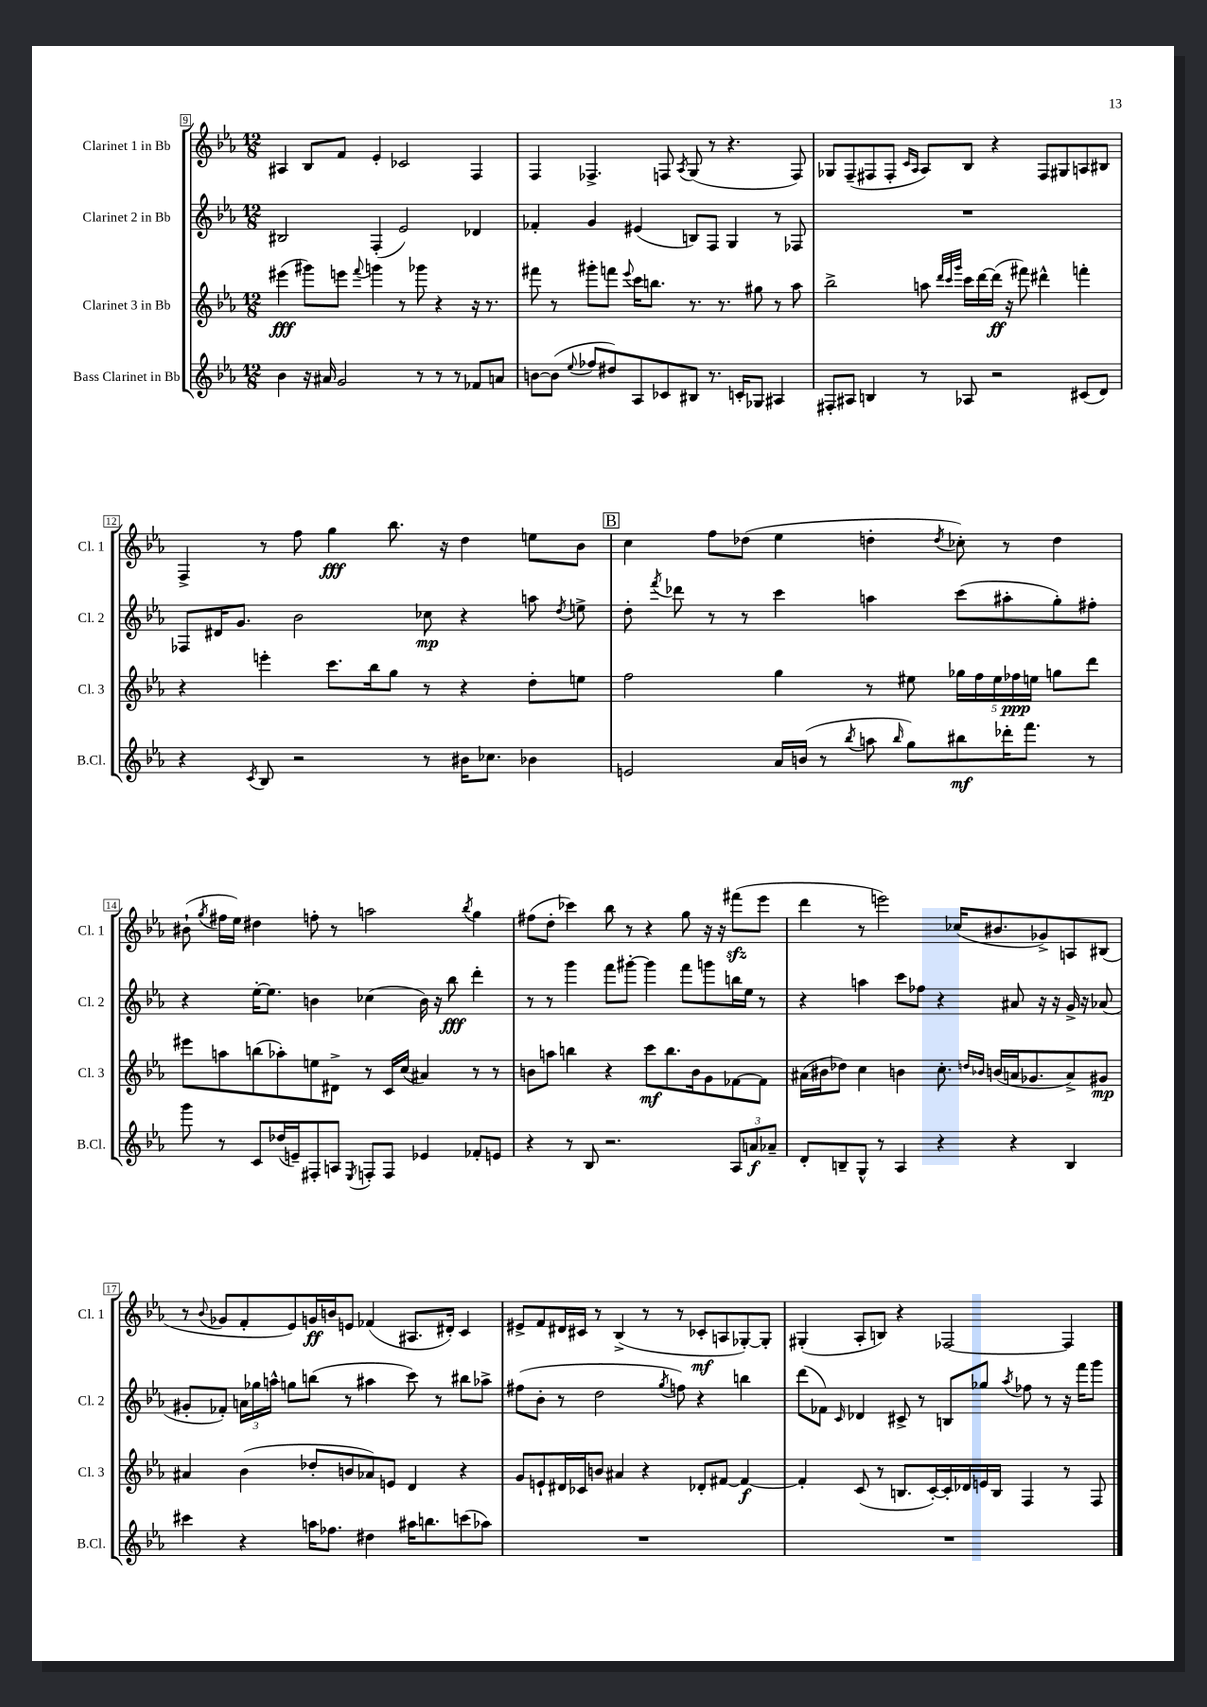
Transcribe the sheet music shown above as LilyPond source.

<<
\new StaffGroup <<
\new Staff = "s0" \with { instrumentName = "Clarinet 1 in Bb" shortInstrumentName = "Cl. 1" } {
    \clef treble \key ees \major \numericTimeSignature \time 12/8
    \autoBeamOff ais4 bes8[ f'8] ees'4-. ces'2 f4 |
    f4 fes4.-> f8 \acciaccatura { aes8 } g8( r8 r4. f8) |
    ges8[ f8--( fis8 fis8]-. \grace { c'16[ aes16] } aes8[) bes8] r4 fis8[ gis8 a8 bis8] |
    f4-> r8 f''8 g''4\fff bes''8. r16 d''4 e''8[ bes'8] |
    \mark \markup { \box "B" } c''4 f''8[ des''8]( ees''4 d''4-. \acciaccatura { d''8 } ces''8-.) r8 d''4 |
    bis'8-!( \acciaccatura { g''8 } fis''16[ ees''16]) dis''4 f''8-. r8 a''2 \acciaccatura { bes''8 } g''4 |
    fis''8[( d''8]-. ces'''4) bes''8 r8 r4 g''8 r16 r16 fis'''8[\sfz( ees'''8] |
    d'''4 r8 e'''2) ces''16[( bis'8. ges'8->) a8 bis8]( |
    r8 \appoggiatura { bes'8 } ges'8[ f'8-. ees'8) g'16\ff b'16 e'8] fes'4( ais8.[ dis'16]-.) c'4 |
    eis'8[-> f'8 dis'16 cis'16] r8 bes4->( r8 r8 ces'8[-.\mf a8 ges8~-.) ges8]-. |
    gis4-.( aes8[-. b8]) r4 fes2~ fes4 \bar "|." |
}
\new Staff = "s1" \with { instrumentName = "Clarinet 2 in Bb" shortInstrumentName = "Cl. 2" } {
    \clef treble \key ees \major \numericTimeSignature \time 12/8
    \autoBeamOff bis2 f4-.( ees'2) des'4 |
    fes'4-. g'4 eis'4( b8[) f8] g4 r8 fes8 |
    R1. |
    fes8[ dis'16 g'8.] bes'2 ces''8\mp r4 a''8 \acciaccatura { d''8 } e''8-> |
    \mark \markup { \box "B" } d''8-. \acciaccatura { f'''8 } des'''8 r8 r8 c'''4 a''4 c'''8[( ais''8-. g''8-.) fis''8]-. |
    r4 ees''16[~-. ees''8.] b'4 ces''4( b'16) r16 bes''8\fff d'''4-. |
    r8 r8 g'''4 f'''8[ gis'''8]~-. gis'''4 f'''8[ g'''8 b''16 ees''16] r8 |
    r4 a''4 c'''8[ fes''8] r4 ais'8 r16 r16 g'16-> r16 aes'8( |
    gis'8[-. fes'8]-.) \tuplet 3/2 { a'16[ ges''16 a''16]-^ } g''8[ b''8]( r8 ais''4 c'''8) r8 bis''8[ aes''8]-> |
    fis''8[( bes'8]-. r8 d''2 \acciaccatura { g''8 } f''8) r4 b''4 |
    d'''8[( fes'8]) \grace { c'16 } des'4 cis'8-> r8 b8[ ges''8] \acciaccatura { aes''8 } fes''8 r8 r16 f'''16[ g'''8] \bar "|." |
}
\new Staff = "s2" \with { instrumentName = "Clarinet 3 in Bb" shortInstrumentName = "Cl. 3" } {
    \clef treble \key ees \major \numericTimeSignature \time 12/8
    \autoBeamOff eis'''4\fff( gis'''8[) e'''8] \appoggiatura { f'''8 } g'''4 r8 ges'''8 r4 r16 r8. |
    fis'''8 r8 gis'''8[-. f'''8] \appoggiatura { ees'''8 } c'''16[ b''8.] r8. r8. gis''8 r8 aes''8 |
    bes''2-> a''8 \grace { d'''32[ c'''32 g'''32] } c'''16[ d'''16~ d'''16]\ff( r16 fis'''8) dis'''4-^ f'''4-. |
    r4 e'''4-. c'''8.[ bes''16 g''8] r8 r4 d''8[-. e''8] |
    \mark \markup { \box "B" } f''2 g''4 r8 eis''8 \tuplet 5/4 { ges''16[ f''16 eis''16 fes''16\ppp e''16] } g''8[ d'''8] |
    eis'''8[ a''8 b''8( aes''8-.) e''8 dis'8]-> r8 c'16[ c''16]( ais'4) r8 r8 |
    b'8[ a''8] b''4 r4 c'''8[\mf b''8. b'16 g'8 fes'8~ fes'8] |
    ais'16[( bis'16 des''8]) c''4 b'4 c''8.-. \grace { d''16[ bes'16] } b'16[( a'16 ges'8. a'8->) gis'8]\mp |
    ais'4 bes'4( des''8[-. b'8 aes'8) e'8] d'4 r4 |
    g'8[ e'8-! dis'16 ces'16 b'8] ais'4 r4 des'8[-. fis'8]~ fis'4~\f |
    fis'4-. c'8( r8 b8.[ c'16~-.) c'16-. des'16 e'16 b16] f4 r8 f8 \bar "|." |
}
\new Staff = "s3" \with { instrumentName = "Bass Clarinet in Bb" shortInstrumentName = "B.Cl." } {
    \clef treble \key ees \major \numericTimeSignature \time 12/8
    \autoBeamOff bes'4 r16 ais'16 g'2 r8 r8 r8 fes'8[ a'8] |
    b'8[~ b'8]( \appoggiatura { ees''8 } fes''8[ dis''8) aes8 ces'8 bis8] r8. c'16[-. ges8] ais4 |
    fis8[-. ais8] b4 r8 aes8 r2 cis'8[( d'8]) |
    r4 \acciaccatura { c'8 } bes8 r2 r8 bis'16[ ces''8.] bes'4 |
    \mark \markup { \box "B" } e'2 aes'16[ b'16]( r8 \acciaccatura { bes''8 } a''8 \grace { bes''16 } g''8[) bis''8\mf des'''16-. f'''8.] r8 |
    g'''8 r8 c'8[ des''16( e'16--) fis8-. a8] \acciaccatura { ees8 } f8[-. f8] ees'4 fes'8[-. e'8] |
    r4 r8 bes8 r2. \tuplet 3/2 { aes8[ a'8\f aes'8]-- } |
    d'8[-. b8-- g8]-^ r8 aes4 r4 r4 b4 |
    cis'''4 r4 a''16[ fes''8.] dis''4 ais''16[ b''8. c'''8( aes''8]) |
    R1. |
    R1. \bar "|." |
}
>>
>>
\layout { \context { \Score currentBarNumber = #9 \override BarNumber.stencil = #(make-stencil-boxer 0.1 0.3 ly:text-interface::print) } }
